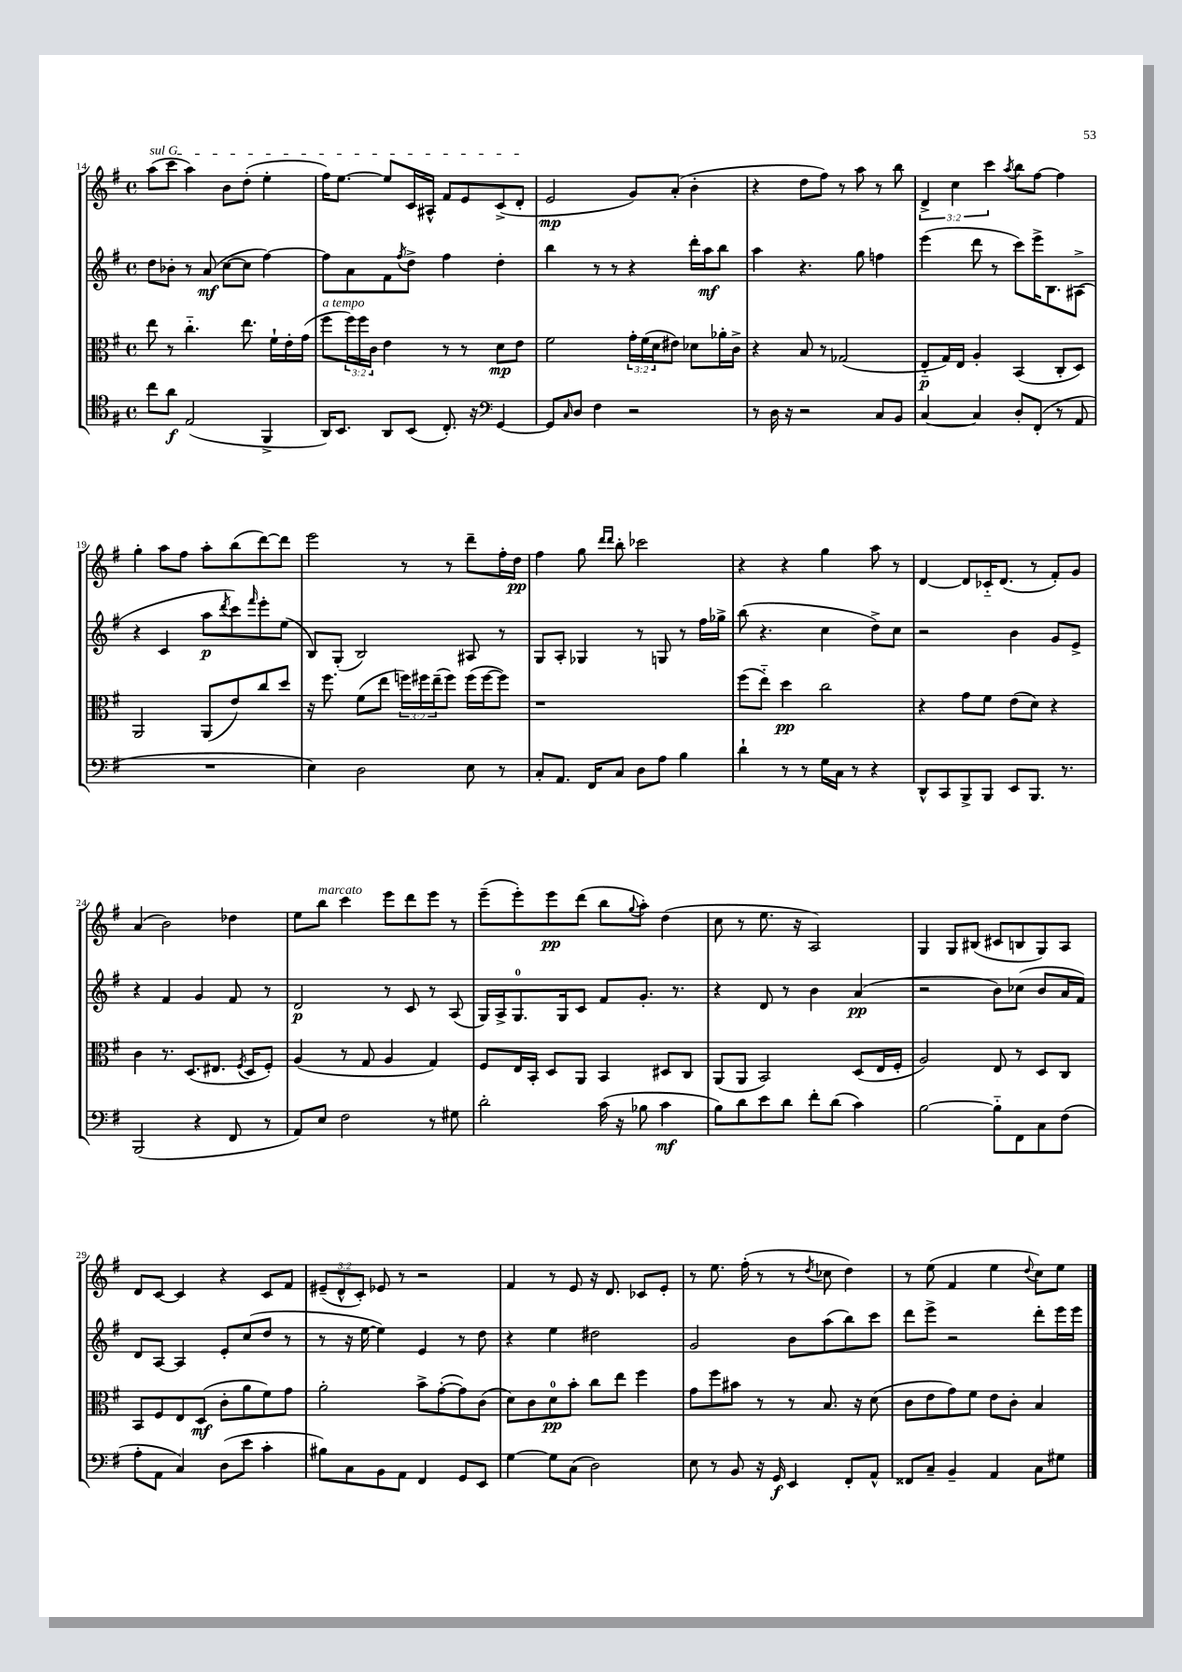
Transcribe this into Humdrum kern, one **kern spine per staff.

**kern	**dynam	**kern	**dynam	**kern	**dynam	**kern	**dynam
*part4	*part4	*part3	*part3	*part2	*part2	*part1	*part1
*staff4	*staff4	*staff3	*staff3	*staff2	*staff2	*staff1	*staff1
*clefC4	*	*clefC3	*	*clefG2	*	*clefG2	*
*k[f#]	*	*k[f#]	*	*k[f#]	*	*k[f#]	*
*M4/4	*	*M4/4	*	*M4/4	*	*M4/4	*
*met(c)	*	*met(c)	*	*met(c)	*	*met(c)	*
=14	=14	=14	=14	=14	=14	=14	=14
!	!	!	!	!	!	!LO:TX:a:i:t=sul G	!
8cc\L	.	8ee\	.	8dd\L	.	(8aa\L	.
8a\J	f	8r	.	8b-X'\J	.	8ccc\J	.
(2E/	.	4.cc\	.	8r	.	4aa\)	.
.	.	.	.	(8a/	mf	.	.
.	.	.	.	[8cc\L	.	8b\L	.
.	.	8.ee\	.	8cc\J]	.	(8dd'\J	.
4FF#^/	.	.	.	[4ff#\)	.	4ee'\	.
.	.	16f#`\LL	.	.	.	.	.
.	.	16e'\	.	.	.	.	.
.	.	(16g\JJ	.	.	.	.	.
=15	=15	=15	=15	=15	=15	=15	=15
!	!	!LO:TX:a:i:t=a tempo	!	!	!	!	!
16AA/KL)	.	8ff#\L	.	8ff#\L]	.	16ff#\KL)	.
8.BB/J	.	.	.	.	.	[8.ee\J	.
.	.	24ff#\L)	.	8a\	.	.	.
.	.	24ff#\	.	.	.	.	.
.	.	24c\JJ	.	.	.	.	.
8AA/L	.	4e\	.	8f#\	.	8ee/L]	.
.	.	.	.	8qff#/	.	.	.
(8BB/J	.	.	.	8dd^\J	.	16c/L	.
.	.	.	.	.	.	16A#X^^/JJ	.
8.C'/)	.	8r	.	4ff#\	.	8f#/L	.
.	.	8r	.	.	.	8e/	.
16r	.	.	.	.	.	.	.
*clefF4	*	*	*	*	*	*	*
[4GG/	.	8d\L	mp	4dd'\	.	(8c^/	.
.	.	8e\J	.	.	.	8d'/J	.
=16	=16	=16	=16	=16	=16	=16	=16
8GG/L]	.	2f#\	.	4bb\	.	2e/	mp
16qqC/	.	.	.	.	.	.	.
8D/J	.	.	.	.	.	.	.
4F#\	.	.	.	8r	.	.	.
.	.	.	.	8r	.	.	.
2r	.	24g'\LL	.	4r	.	8g/L)	.
.	.	(24f#\	.	.	.	.	.
.	.	24d\J	.	.	.	.	.
.	.	8e#X\J)	.	.	.	(8a'/J	.
.	.	8d-X\L	.	16ddd'\LL	.	4b'\	.
.	.	.	.	16aa\J	mf	.	.
.	.	16a-X'\L	.	8bb\J	.	.	.
.	.	16c^\JJ	.	.	.	.	.
=17	=17	=17	=17	=17	=17	=17	=17
8r	.	4r	.	4aa\	.	4r	.
16D\	.	.	.	.	.	.	.
16r	.	.	.	.	.	.	.
2r	.	8B/	.	4.r	.	8dd\L	.
.	.	8r	.	.	.	8ff#\J)	.
.	.	(2G-X/	.	.	.	8r	.
.	.	.	.	8gg\	.	8aa\	.
8C/L	.	.	.	4ffn\	.	8r	.
8BB/J	.	.	.	.	.	8bb\	.
=18	=18	=18	=18	=18	=18	=18	=18
[4C/	.	8E/L	p	(4eee\	.	6d^/	.
.	.	16G/L)	.	.	.	.	.
.	.	.	.	.	.	6cc\	.
.	.	16E/JJ	.	.	.	.	.
4C/]	.	4A'/	.	8ddd\	.	.	.
.	.	.	.	.	.	6ccc\	.
.	.	.	.	8r	.	.	.
.	.	.	.	.	.	8qaa/	.
8D'/L	.	(4BB/	.	8ccc\L)	.	8bb\L	.
(8FF#'/J	.	.	.	16eee^\K	.	[8ff#\J	.
.	.	.	.	8.B\	.	.	.
8r	.	8C'/L	.	.	.	4ff#\]	.
8AA/	.	8D/J)	.	(8A#X^\J	.	.	.
!!LO:LB:g=z
=19	=19	=19	=19	=19	=19	=19	=19
1r	.	2AA/	.	4r	.	4gg'\	.
.	.	.	.	4c/	.	8aa\L	.
.	.	.	.	.	.	8ff#\J	.
.	.	(8AA/L	.	8aa\L	p	8aa'\L	.
.	.	.	.	8qddd/	.	.	.
.	.	8e/)	.	8ccc\)	.	(8bb\	.
.	.	.	.	16qqfff#/	.	.	.
.	.	8cc/	.	8eee'\	.	[8ddd\)	.
.	.	8dd/J	.	(8ee\J	.	8ddd\J]	.
=20	=20	=20	=20	=20	=20	=20	=20
4E\)	.	16r	.	8B/L)	.	2eee\	.
.	.	8.ff#\	.	.	.	.	.
.	.	.	.	(8G'/J	.	.	.
2D\	.	(8f#\L	.	2B/)	.	.	.
.	.	8ee\J	.	.	.	.	.
.	.	24ffn\LL)	.	.	.	8r	.
.	.	24ff#X\	.	.	.	.	.
.	.	(24ee~\J	.	.	.	.	.
.	.	8ff#\J)	.	.	.	8r	.
8E\	.	(16ff#\LL	.	8A#X/	.	8ddd~\L	.
.	.	[16ff#\J	.	.	.	.	.
8r	.	8ff#\J])	.	8r	.	16ff#'\L	.
.	.	.	.	.	.	16dd\JJ	pp
=21	=21	=21	=21	=21	=21	=21	=21
8C'/L	.	1r	.	8G/L	.	4ff#\	.
8.AA/J	.	.	.	8A'/J	.	.	.
.	.	.	.	4G-X/	.	8gg\	.
16FF#/KL	.	.	.	.	.	.	.
.	.	.	.	.	.	16qqddd/LL	.
.	.	.	.	.	.	16qqddd/JJ	.
8C/J	.	.	.	.	.	8bb'\	.
8D\L	.	.	.	8r	.	2ccc-X\	.
8A\J	.	.	.	8Gn/	.	.	.
4B\	.	.	.	8r	.	.	.
.	.	.	.	16ff#\LL	.	.	.
.	.	.	.	16gg-X^\JJ	.	.	.
=22	=22	=22	=22	=22	=22	=22	=22
4d`\	.	(8ff#\L	.	(8bb\	.	4r	.
.	.	8ee\J)	.	4.r	.	.	.
8r	.	4dd\	pp	.	.	4r	.
8r	.	.	.	.	.	.	.
16G\LL	.	2cc\	.	4cc\	.	4gg\	.
16C\JJ	.	.	.	.	.	.	.
8r	.	.	.	.	.	.	.
4r	.	.	.	8dd^\L)	.	8aa\	.
.	.	.	.	8cc\J	.	8r	.
=23	=23	=23	=23	=23	=23	=23	=23
8DD^^/L	.	4r	.	2r	.	[4d/	.
8CC/	.	.	.	.	.	.	.
8BBB^/	.	8g\L	.	.	.	8d/L]	.
8BBB/J	.	8f#\J	.	.	.	16c-X/K	.
.	.	.	.	.	.	(8.d/J	.
8EE/L	.	(8e\L	.	4b\	.	.	.
8.BBB/J	.	8d\J)	.	.	.	8r	.
.	.	4r	.	8g/L	.	8f#'/L)	.
8.r	.	.	.	.	.	.	.
.	.	.	.	8e^/J	.	8g/J	.
!!LO:LB:g=z
=24	=24	=24	=24	=24	=24	=24	=24
(2BBB/	.	4c\	.	4r	.	(4a/	.
.	.	8.r	.	4f#/	.	2b\)	.
.	.	(8.D/L	.	.	.	.	.
4r	.	.	.	4g/	.	.	.
.	.	8.E#X/J	.	.	.	.	.
8FF#/	.	.	.	8f#/	.	4dd-X\	.
.	.	8qF#/	.	.	.	.	.
.	.	16D/KL	.	.	.	.	.
8r	.	8F#'/J)	.	8r	.	.	.
=25	=25	=25	=25	=25	=25	=25	=25
8AA/L)	.	(4A/	.	2d/	p	8ee\L	.
!	!	!	!	!	!	!LO:TX:a:i:t=marcato	!
8E/J	.	.	.	.	.	8bb\J	.
2F#\	.	8r	.	.	.	4ccc\	.
.	.	8G/	.	.	.	.	.
.	.	4A/	.	8r	.	8eee\L	.
.	.	.	.	8c/	.	8ddd\	.
8r	.	4G/)	.	8r	.	8eee\J	.
8G#X\	.	.	.	(8A/	.	8r	.
=26	=26	=26	=26	=26	=26	=26	=26
2d'\	.	8F#/L	.	16G/LL)	.	(8eee~\L	.
.	.	.	.	16A^/J	.	.	.
.	.	16E/L	.	8.G/	.	8eee'\)	.
.	.	16BB'/JJ	.	.	.	.	.
.	.	8D/L	.	.	.	8eee\	pp
.	.	.	.	16G/k	.	.	.
.	.	8AA/J	.	8c/J	.	(8ddd\J	.
(16c\	.	4BB/	.	8f#/L	.	8bb\L	.
16r	.	.	.	.	.	.	.
.	.	.	.	.	.	8qqgg/	.
8B-X\	.	.	.	8.g'/J	.	8aa'\J)	.
4c\	mf	8D#X/L	.	.	.	(4dd\	.
.	.	.	.	8.r	.	.	.
.	.	8C/J	.	.	.	.	.
=27	=27	=27	=27	=27	=27	=27	=27
8B\L)	.	(8AA/L	.	4r	.	8cc\	.
8d\	.	8AA/J	.	.	.	8r	.
8e\	.	2BB/)	.	8d/	.	8.ee\	.
8d\J	.	.	.	8r	.	.	.
.	.	.	.	.	.	16r	.
8f#'\L	.	.	.	4b\	.	2A/)	.
(8d\J	.	.	.	.	.	.	.
4c\)	.	(8D/L	.	(4a/	pp	.	.
.	.	16E/L	.	.	.	.	.
.	.	16F#'/JJ	.	.	.	.	.
=28	=28	=28	=28	=28	=28	=28	=28
[2B\	.	2A/)	.	2r	.	4G/	.
.	.	.	.	.	.	8G/L	.
.	.	.	.	.	.	(8B#X/J	.
8B\L]	.	8E/	.	8b\L)	.	8c#X/L	.
8FF#\	.	8r	.	(8cc-X\J	.	8Bn/	.
8C\	.	8D/L	.	8b/L	.	8G/)	.
(8F#\J	.	8C/J	.	16a/L	.	8A/J	.
.	.	.	.	16f#/JJ)	.	.	.
!!LO:LB:g=z
=29	=29	=29	=29	=29	=29	=29	=29
8A'\L	.	8BB/L	.	8d/L	.	8d/L	.
8AA\J	.	8F#/	.	[8A/J	.	[8c/J	.
4C/)	.	8E/	.	4A/]	.	4c/]	.
.	.	(8D/J	mf	.	.	.	.
(8D\L	.	8c'\L	.	8e'/L	.	4r	.
8e\J	.	8a\	.	(8cc/	.	.	.
4c'\	.	8f#\)	.	8dd/J	.	8c/L	.
.	.	8g\J	.	8r	.	8f#/J	.
=30	=30	=30	=30	=30	=30	=30	=30
8B#X\L)	.	2a'\	.	8r	.	(12e#X~/L	.
.	.	.	.	.	.	12d^^/	.
8C\	.	.	.	16r	.	.	.
.	.	.	.	.	.	12c'/J)	.
.	.	.	.	[16ee\	.	.	.
8BB\	.	.	.	4ee\])	.	8e-X/	.
8AA\J	.	.	.	.	.	8r	.
4FF#/	.	8b^\L	.	4e/	.	2r	.
.	.	([8g'\	.	.	.	.	.
8GG/L	.	8g\])	.	8r	.	.	.
8EE/J	.	(8c\J	.	8dd\	.	.	.
=31	=31	=31	=31	=31	=31	=31	=31
[4G\	.	8d\L)	.	4r	.	4f#/	.
.	.	8c\	.	.	.	.	.
8G\L]	.	8d\	pp	4ee\	.	8r	.
(8C\J	.	8b'\J	.	.	.	8e/	.
2D\)	.	8cc\L	.	2dd#X\	.	16r	.
.	.	.	.	.	.	8.d/	.
.	.	8ee\J	.	.	.	.	.
.	.	4ff#\	.	.	.	8c-X/L	.
.	.	.	.	.	.	8e'/J	.
=32	=32	=32	=32	=32	=32	=32	=32
8E\	.	8g\L	.	2g/	.	8r	.
8r	.	8ff#\	.	.	.	8.ee\	.
8BB/	.	8b#X\J	.	.	.	.	.
.	.	.	.	.	.	(16ff#'\	.
16r	.	8r	.	.	.	8r	.
16GG/	f	.	.	.	.	.	.
4EE/	.	8r	.	8b\L	.	8r	.
.	.	.	.	.	.	8qdd/	.
.	.	8.B/	.	(8aa\	.	8cc-X\	.
8FF#'/L	.	.	.	8bb\)	.	4dd\)	.
.	.	16r	.	.	.	.	.
8AA^^/J	.	(8d\	.	8ccc\J	.	.	.
=33	=33	=33	=33	=33	=33	=33	=33
8FF##X/L	.	8c\L	.	8ddd\L	.	8r	.
8C~/J	.	8e\	.	8eee^\J	.	(8ee\	.
4BB~/	.	8g\)	.	2r	.	4f#/	.
.	.	8f#\J	.	.	.	.	.
4AA/	.	8e\L	.	.	.	4ee\	.
.	.	8c'\J	.	.	.	.	.
.	.	.	.	.	.	8qqdd/	.
8C\L	.	4B/	.	8ddd'\L	.	8cc\L)	.
8G#X\J	.	.	.	16eee\L	.	8ee\J	.
.	.	.	.	16eee\JJ	.	.	.
==	==	==	==	==	==	==	==
*-	*-	*-	*-	*-	*-	*-	*-
